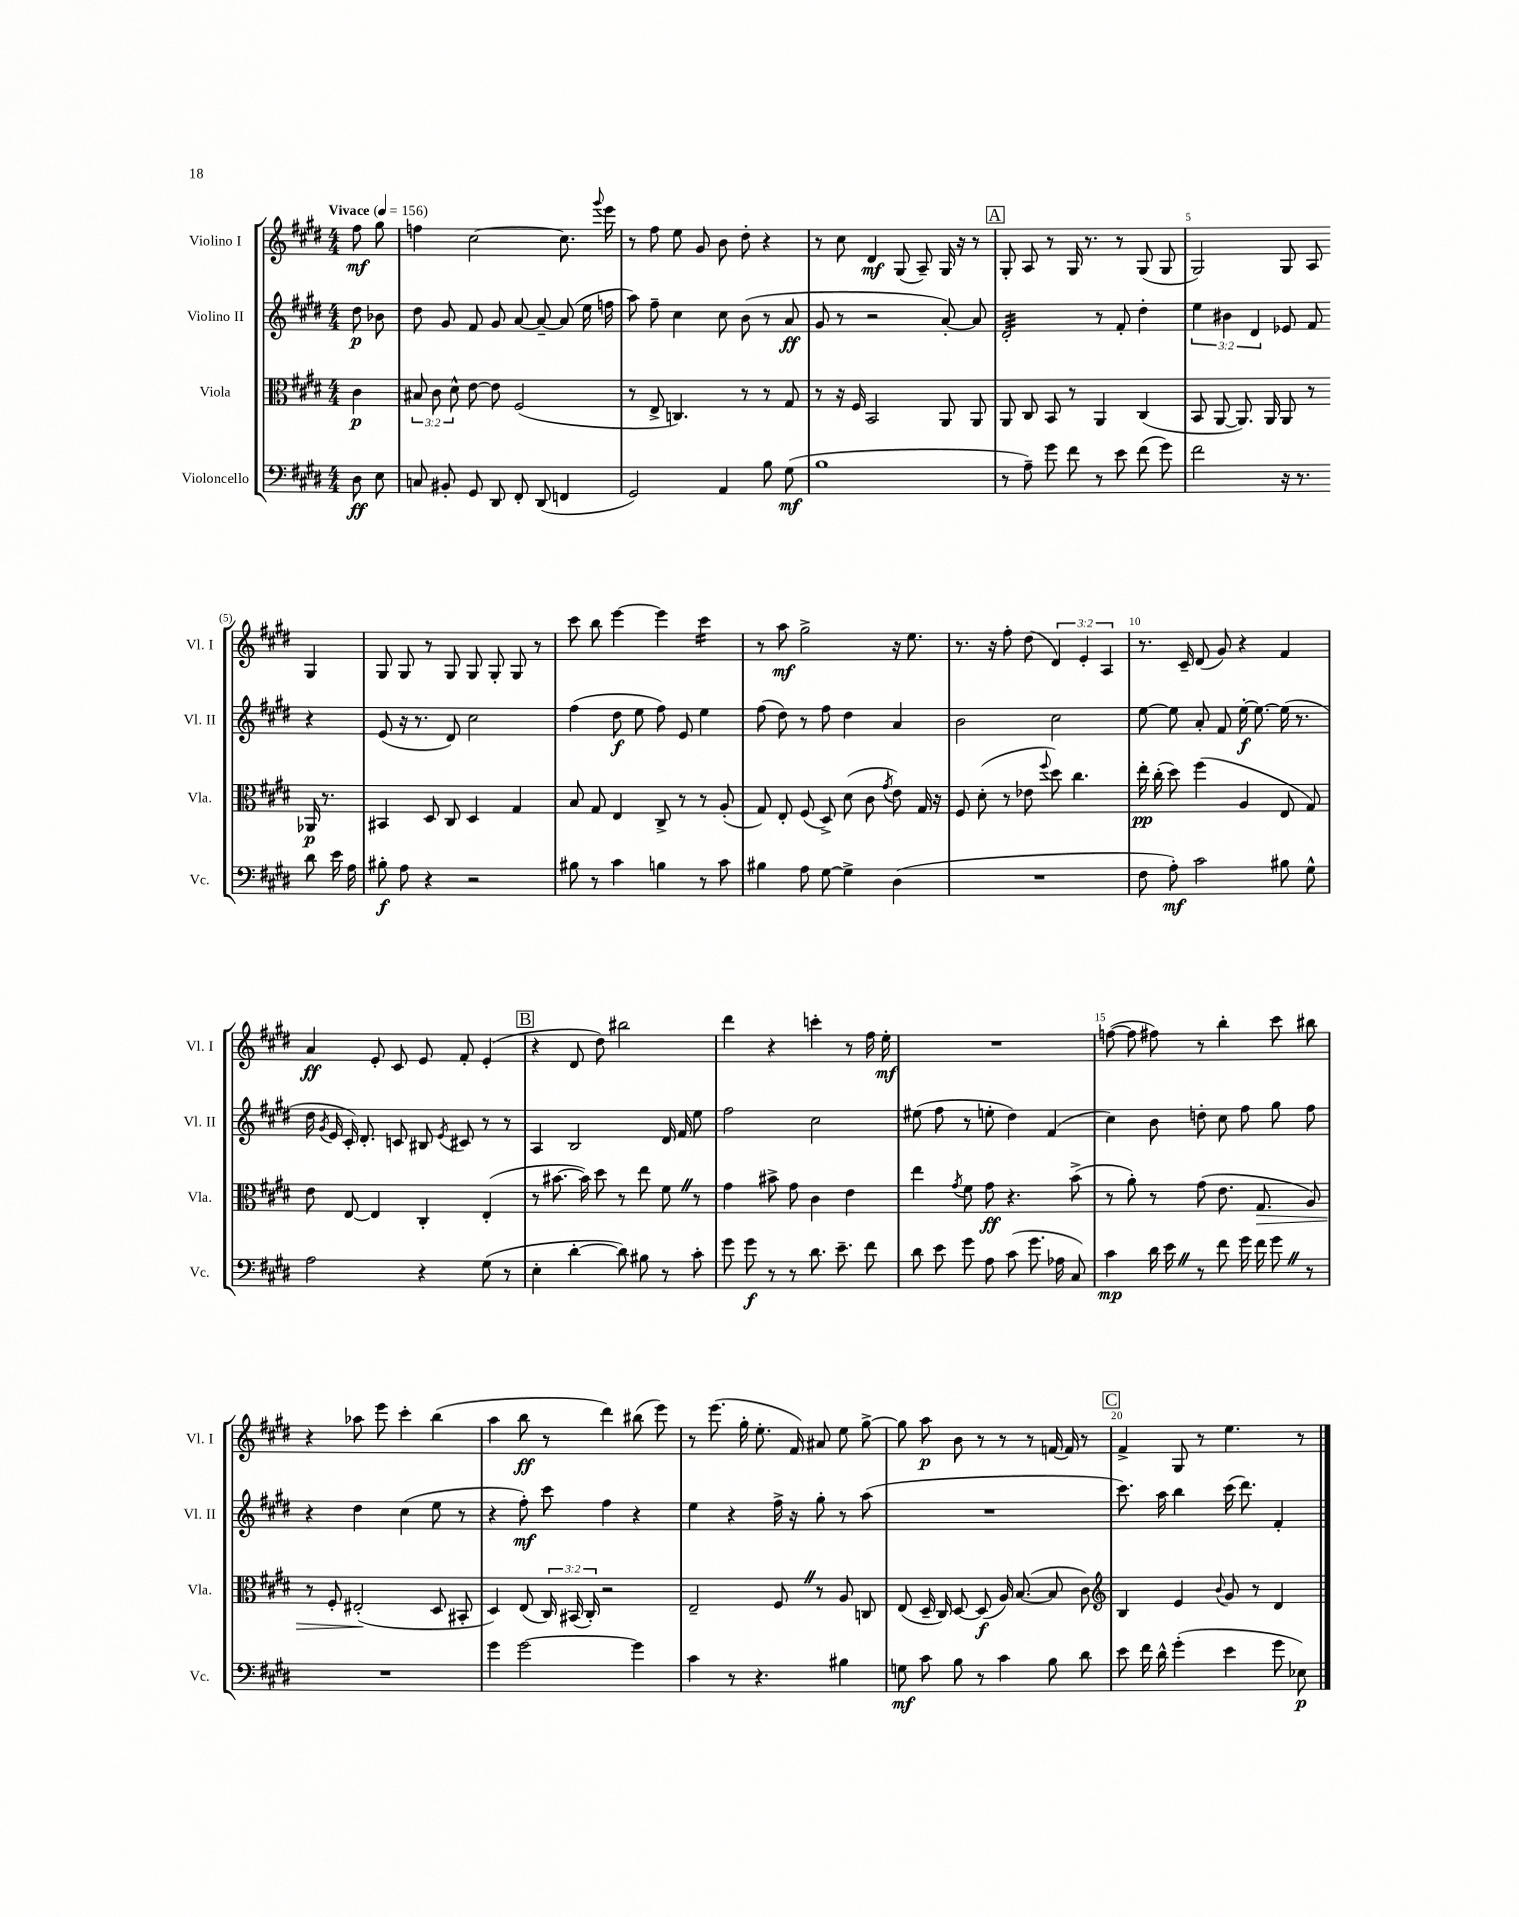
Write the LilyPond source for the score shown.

<<
\new StaffGroup <<
\new Staff = "s0" \with { instrumentName = "Violino I" shortInstrumentName = "Vl. I" } {
    \clef treble \key e \major \numericTimeSignature \time 4/4 \override Staff.TupletNumber.text = #tuplet-number::calc-fraction-text \partial 4 \tempo "Vivace" 4 = 156
    \autoBeamOff fis''8\mf gis''8 |
    f''4 cis''2~ cis''8. \appoggiatura { gis'''8 } e'''16 |
    r8 fis''8 e''8 gis'8 b'8 dis''8-. r4 |
    r8 cis''8 dis'4\mf gis8( a8--) gis16 r16 r8 |
    \mark \markup { \box "A" } gis8-. a8 r8 gis16 r8. r8 gis8( gis8 |
    gis2) gis8 a8 gis4 |
    gis8 gis8 r8 gis8 gis8 gis8-. gis8 r8 |
    cis'''8 b''8 e'''4~ e'''4 cis'''4:16 |
    r8 a''8\mf gis''2-> r16 e''8. |
    r8. r16 fis''8-. dis''8( \tuplet 3/2 { dis'4) e'4-. a4 } |
    r8. cis'16-- dis'8( gis'8) r4 fis'4 |
    a'4\ff e'8-. cis'8 e'8 fis'8-. e'4-.( |
    \mark \markup { \box "B" } r4 dis'8 dis''8) bis''2 |
    dis'''4 r4 c'''4-. r8 fis''16 e''16-.\mf |
    R1 |
    f''8~( f''8 fis''8) r8 b''4-. cis'''8 bis''8 |
    r4 aes''8 e'''8 cis'''4-. b''4( |
    a''4 b''8\ff r8 dis'''4) bis''8( e'''8) |
    r8 e'''8.( gis''16-. e''8.-. fis'16) ais'8 e''8 gis''8~-> |
    gis''8 a''8\p b'8 r8 r8 r8 f'16~ f'16 r8 |
    \mark \markup { \box "C" } fis'4-> gis8 r8 e''4. r8 \bar "|." |
}
\new Staff = "s1" \with { instrumentName = "Violino II" shortInstrumentName = "Vl. II" } {
    \clef treble \key e \major \numericTimeSignature \time 4/4 \override Staff.TupletNumber.text = #tuplet-number::calc-fraction-text \partial 4
    \autoBeamOff dis''8\p bes'8 |
    dis''8 gis'8 fis'8 gis'8 a'8~ a'8~-- a'8( e''16 f''16 |
    a''8) fis''8-- cis''4 cis''8 b'8( r8 a'8\ff |
    gis'8 r8 r2 a'8~-.) a'8 |
    \mark \markup { \box "A" } dis'2:32-. r8 fis'8-. dis''4-. |
    \tuplet 3/2 { e''4 bis'4 dis'4 } ees'8 fis'8 r4 |
    e'8( r16 r8. dis'8) cis''2 |
    fis''4( dis''8\f e''8 fis''8) e'8 e''4 |
    fis''8( dis''8) r8 fis''8 dis''4 a'4 |
    b'2 cis''2 |
    e''8~ e''8 a'8-. fis'8 e''16~-.\f e''8.~ e''16( r8. |
    dis''16 \acciaccatura { gis'8 } e'16 cis'16-.) dis'8.-. c'8 bis8 \acciaccatura { e'8 } cis'8 r8 r8 |
    \mark \markup { \box "B" } a4 b2 dis'16 fis'16 e''8 |
    fis''2 cis''2 |
    eis''8( fis''8 r8 e''8-. dis''4) fis'4( |
    cis''4) b'8 d''8-. cis''8 fis''8 gis''8 fis''8 |
    r4 dis''4 cis''4( e''8 r8 |
    r4 fis''8-.\mf) cis'''8 fis''4 r4 |
    e''4 r4 fis''16-> r16 gis''8-. r8 a''8( |
    R1 |
    \mark \markup { \box "C" } cis'''8.) a''16 b''4 cis'''16( dis'''8.) fis'4-. \bar "|." |
}
\new Staff = "s2" \with { instrumentName = "Viola" shortInstrumentName = "Vla." } {
    \clef alto \key e \major \numericTimeSignature \time 4/4 \override Staff.TupletNumber.text = #tuplet-number::calc-fraction-text \partial 4
    \autoBeamOff cis'4\p |
    \tuplet 3/2 { bis8 cis'8 dis'8-^ } e'8~ e'8 fis2( |
    r8 e8-> c4.) r8 r8 gis8 |
    r8 r16 fis16 b,2 a,8 a,8 |
    \mark \markup { \box "A" } a,8 cis8 b,8 r8 a,4 cis4( |
    b,8 a,8~ a,8.) a,16 a,8 r8 aes,16\p r8. |
    bis,4 dis8 cis8 dis4 gis4 |
    b8 gis8 e4 cis8-> r8 r8 a8-.( |
    gis8) e8-. fis8( dis8->) dis'8( cis'8 \acciaccatura { gis'8 } e'8) gis16 r16 |
    fis8 dis'8-.( r8 ees'8 \appoggiatura { fis''8 } dis''8) cis''4. |
    e''16-.\pp cis''16-.( dis''8) fis''4( a4 e8 gis8) |
    e'8 e8~ e4 cis4-. e4-.( |
    \mark \markup { \box "B" } r8 bis'8.~ bis'16) dis''8 r8 e''8 fis'8 \once \override BreathingSign.text = \markup { \musicglyph "scripts.caesura.straight" } \breathe r8 |
    gis'4 bis'8-> gis'8 cis'4 e'4 |
    e''4 \acciaccatura { gis'8 } fis'8 gis'8\ff r4. b'8->( |
    r8 a'8-.) r8 gis'8( e'8. gis8.\> a8) |
    r8 fis8-. eis2-.\!( dis8 bis,8-. |
    dis4) e8( \tuplet 3/2 { cis16) bis,16( cis16-.) } r2 |
    e2-- fis8 \once \override BreathingSign.text = \markup { \musicglyph "scripts.caesura.straight" } \breathe r8 a8 c8 |
    e8( dis16-- cis16) dis8~ dis8\f( a16) b8.~( b8 cis'8) |
    \mark \markup { \box "C" } \clef treble b4 e'4 \appoggiatura { b'8 } gis'8 r8 dis'4 \bar "|." |
}
\new Staff = "s3" \with { instrumentName = "Violoncello" shortInstrumentName = "Vc." } {
    \clef bass \key e \major \numericTimeSignature \time 4/4 \partial 4
    \autoBeamOff dis8\ff e8 |
    c8 bis,8-. gis,8 dis,8 fis,8-. dis,8( f,4 |
    gis,2) a,4 b8 gis8\mf( |
    b1 |
    \mark \markup { \box "A" } r8 a8--) gis'8 fis'8 r8 e'8 fis'8( gis'8) |
    fis'2 r16 r8. dis'8 e'16 a16 |
    bis8-.\f a8 r4 r2 |
    bis8 r8 cis'4 b4 r8 cis'8 |
    bis4 a8 gis8~ gis4-> dis4( |
    R1 |
    fis8 a8-.\mf) cis'2 bis8 gis8-^ |
    a2 r4 gis8( r8 |
    \mark \markup { \box "B" } e4-. dis'4~-. dis'8) bis8 r8 cis'8-. |
    gis'8 gis'8\f r8 r8 dis'8. e'8.-- fis'8 |
    dis'8 e'8 gis'8 a8 cis'8( gis'8. aes16 cis8) |
    cis'4\mp dis'16 e'16 \once \override BreathingSign.text = \markup { \musicglyph "scripts.caesura.straight" } \breathe r8 fis'8 gis'16 fis'16 gis'8 \once \override BreathingSign.text = \markup { \musicglyph "scripts.caesura.straight" } \breathe r8 |
    R1 |
    gis'4 gis'2~ gis'4 |
    cis'4 r8 r4. bis4 |
    g8\mf cis'8 b8 r8 cis'4 b8 dis'8 |
    \mark \markup { \box "C" } e'8 fis'16 dis'16-^ gis'4-.( e'4 gis'8 ees8\p) \bar "|." |
}
>>
>>
\layout { \context { \Score \override BarNumber.break-visibility = ##(#f #t #t) barNumberVisibility = #(every-nth-bar-number-visible 5) } }
